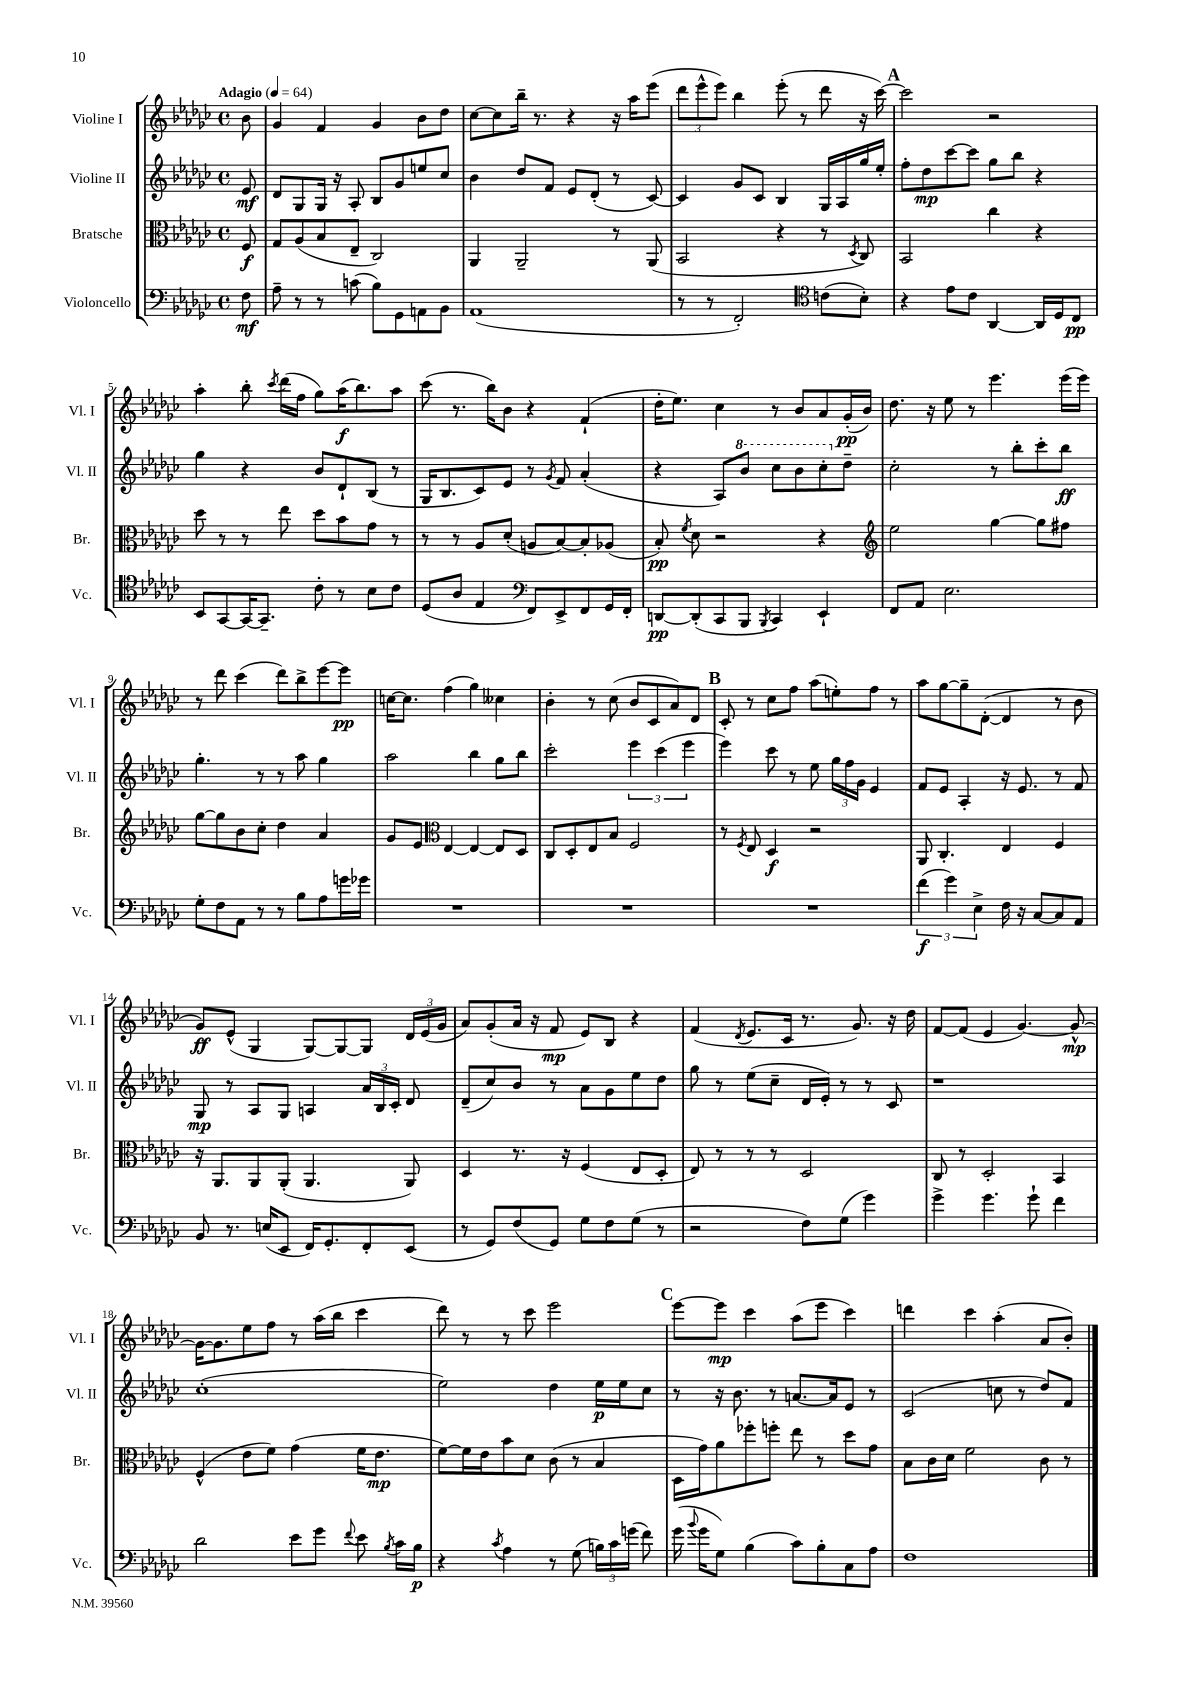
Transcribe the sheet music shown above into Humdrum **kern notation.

**kern	**dynam	**kern	**dynam	**kern	**dynam	**kern	**dynam
*part4	*part4	*part3	*part3	*part2	*part2	*part1	*part1
*staff4	*staff4	*staff3	*staff3	*staff2	*staff2	*staff1	*staff1
*I"Violoncello	*	*I"Bratsche	*	*I"Violine II	*	*I"Violine I	*
*I'Vc.	*	*I'Br.	*	*I'Vl. II	*	*I'Vl. I	*
*clefF4	*	*clefC3	*	*clefG2	*	*clefG2	*
*k[b-e-a-d-g-c-]	*	*k[b-e-a-d-g-c-]	*	*k[b-e-a-d-g-c-]	*	*k[b-e-a-d-g-c-]	*
*M4/4	*	*M4/4	*	*M4/4	*	*M4/4	*
*met(c)	*	*met(c)	*	*met(c)	*	*met(c)	*
*MM64	*	*MM64	*	*MM64	*	*MM64	*
=	=	=	=	=	=	=	=
!	!	!	!	!	!	!LO:TX:a:B:t=Adagio	!
8F\	mf	8F/	f	8e-/	mf	8b-\	.
=1	=1	=1	=1	=1	=1	=1	=1
8A-~\	.	8G-/L	.	8d-/L	.	4g-/	.
8r	.	(8A-/	.	8G-/	.	.	.
8r	.	8B-/	.	16G-/Jk	.	4f/	.
.	.	.	.	16r	.	.	.
(8cn\	.	8E-~/J	.	8A-'/	.	.	.
8B-\L)	.	2C-/)	.	8B-/L	.	4g-/	.
8GG-\	.	.	.	8g-/	.	.	.
8AAn\	.	.	.	8een/	.	8b-\L	.
8BB-\J	.	.	.	8cc-/J	.	8dd-\J	.
=2	=2	=2	=2	=2	=2	=2	=2
(1AA-	.	4AA-/	.	4b-\	.	[8cc-\L	.
.	.	.	.	.	.	8cc-\]	.
.	.	2AA-~/	.	8dd-/L	.	16bb-~\Jk	.
.	.	.	.	.	.	8.r	.
.	.	.	.	8f/J	.	.	.
.	.	.	.	8e-/L	.	4r	.
.	.	.	.	(8d-'/J	.	.	.
.	.	8r	.	8r	.	16r	.
.	.	.	.	.	.	16aa-\KL	.
.	.	(8AA-/	.	[8c-/)	.	(8eee-\J	.
=3	=3	=3	=3	=3	=3	=3	=3
8r	.	2BB-/	.	4c-/]	.	12ddd-\L	.
.	.	.	.	.	.	12eee-^^\	.
8r	.	.	.	.	.	.	.
.	.	.	.	.	.	12eee-\J)	.
2FF'/)	.	.	.	8g-/L	.	4bb-\	.
.	.	.	.	8c-/J	.	.	.
.	.	4r	.	4B-/	.	(8eee-'\	.
.	.	.	.	.	.	8r	.
*clefC4	*	*	*	*	*	*	*
(8cn\L	.	8r	.	16G-/LL	.	8ddd-\	.
.	.	.	.	16A-/	.	.	.
.	.	8qD-/	.	.	.	.	.
8B-'\J)	.	8C-/)	.	16gg-/	.	16r	.
.	.	.	.	16ee-'/JJ	.	[16ccc-\)	.
!!LO:REH:place=s1:t=A
=4	=4	=4	=4	=4	=4	=4	=4
4r	.	2BB-/	.	8ff'\L	.	2ccc-\]	.
.	.	.	.	8dd-\	mp	.	.
8e-\L	.	.	.	[8ccc-\	.	.	.
8c-\J	.	.	.	8ccc-\J]	.	.	.
[4AA-/	.	4cc-\	.	8gg-\L	.	2r	.
.	.	.	.	8bb-\J	.	.	.
16AA-/LL]	.	4r	.	4r	.	.	.
16D-/J	.	.	.	.	.	.	.
8C-/J	pp	.	.	.	.	.	.
!!LO:LB:g=z
=5	=5	=5	=5	=5	=5	=5	=5
8BB-/L	.	8dd-\	.	4gg-\	.	4aa-'\	.
[8GG-/	.	8r	.	.	.	.	.
16GG-/K_	.	8r	.	4r	.	8bb-'\	.
8.GG-~/J]	.	.	.	.	.	.	.
.	.	.	.	.	.	8qccc-/	.
.	.	8ee-\	.	.	.	(16ddd-\LL	.
.	.	.	.	.	.	16ff\JJ	.
8c-'\	.	8dd-\L	.	8b-/L	.	8gg-\L)	.
8r	.	8b-\	.	8d-`/	.	(16aa-\K	f
.	.	.	.	.	.	8.bb-\)	.
8B-\L	.	8g-\J	.	(8B-/J	.	.	.
8c-\J	.	8r	.	8r	.	8aa-\J	.
=6	=6	=6	=6	=6	=6	=6	=6
(8D-/L	.	8r	.	16G-/KL	.	(8ccc-\	.
.	.	.	.	8.B-/	.	.	.
8A-/J	.	8r	.	.	.	8.r	.
4E-/	.	8A-/L	.	8c-/)	.	.	.
.	.	.	.	.	.	16bb-\KL)	.
.	.	(8d-'/J	.	8e-/J	.	8b-\J	.
*clefF4	*	*	*	*	*	*	*
8FF/L)	.	8An/L	.	8r	.	4r	.
.	.	.	.	8qg-/	.	.	.
8EE-^/	.	[8B-/)	.	8f/	.	.	.
8FF/	.	8B-'/]	.	(4a-'/	.	(4f`/	.
16GG-/L	.	(8A-X/J	.	.	.	.	.
16FF'/JJ	.	.	.	.	.	.	.
=7	=7	=7	=7	=7	=7	=7	=7
[8DDn/L	pp	8B-'/)	pp	4r	.	16dd-'\KL	.
.	.	.	.	.	.	8.ee-\J)	.
.	.	8qf/	.	.	.	.	.
(8DD'/]	.	8d-\	.	.	.	.	.
8CC-/	.	2r	.	8A-/L)	.	4cc-\	.
*	*	*	*	*8va	*	*	*
8BBB-/J	.	.	.	8bb-/J	.	.	.
8qBBB-/	.	.	.	.	.	.	.
4CC-/)	.	.	.	8ccc-\L	.	8r	.
.	.	.	.	8bb-\	.	8b-/L	.
4EE-`/	.	4r	.	8ccc-'\	.	8a-/	.
*	*	*	*	*X8va	*	*	*
.	.	.	.	8dd-~\J	.	(16g-'/L	pp
.	.	.	.	.	.	16b-/JJ)	.
=8	=8	=8	=8	=8	=8	=8	=8
*	*	*clefG2	*	*	*	*	*
8FF/L	.	2ee-\	.	2cc-'\	.	8.dd-\	.
8AA-/J	.	.	.	.	.	.	.
.	.	.	.	.	.	16r	.
2.E-\	.	.	.	.	.	8ee-\	.
.	.	.	.	.	.	8r	.
.	.	[4gg-\	.	8r	.	4.eee-\	.
.	.	.	.	8bb-'\L	.	.	.
.	.	8gg-\L]	.	8ccc-'\	.	.	.
.	.	8ff#X\J	.	8bb-\J	ff	(16eee-\LL	.
.	.	.	.	.	.	16eee-\JJ)	.
!!LO:LB:g=z
=9	=9	=9	=9	=9	=9	=9	=9
8G-'\L	.	[8gg-\L	.	4.gg-'\	.	8r	.
8F\	.	8gg-\]	.	.	.	8ddd-\	.
8AA-\J	.	8b-\	.	.	.	(4ccc-\	.
8r	.	8cc-'\J	.	8r	.	.	.
8r	.	4dd-\	.	8r	.	8ddd-\L)	.
8B-\L	.	.	.	8aa-\	.	8bb-^\	.
8A-\	.	4a-/	.	4gg-\	.	[8eee-\	.
16gn\L	.	.	.	.	.	8eee-\J]	pp
16g-X\JJ	.	.	.	.	.	.	.
=10	=10	=10	=10	=10	=10	=10	=10
1r	.	8g-/L	.	2aa-\	.	[16ccn\KL	.
.	.	.	.	.	.	8.cc\J]	.
.	.	8e-/J	.	.	.	.	.
*	*	*clefC3	*	*	*	*	*
.	.	[4E-/	.	.	.	(4ff\	.
.	.	4E-/_	.	4bb-\	.	4gg-\)	.
.	.	8E-/L]	.	8gg-\L	.	4cc--X\	.
.	.	8D-/J	.	8bb-\J	.	.	.
=11	=11	=11	=11	=11	=11	=11	=11
1r	.	8C-/L	.	2ccc-'\	.	4b-'\	.
.	.	8D-'/	.	.	.	.	.
.	.	8E-/	.	.	.	8r	.
.	.	8B-/J	.	.	.	(8cc-\	.
.	.	2F/	.	6eee-\	.	8b-/L	.
.	.	.	.	.	.	8c-/	.
.	.	.	.	(6ccc-\	.	.	.
.	.	.	.	.	.	8a-/)	.
.	.	.	.	6eee-\	.	.	.
.	.	.	.	.	.	8d-/J	.
!!LO:REH:place=s1:t=B
=12	=12	=12	=12	=12	=12	=12	=12
1r	.	8r	.	4eee-\)	.	8c-'/	.
.	.	8qF/	.	.	.	.	.
.	.	8E-/	.	.	.	8r	.
.	.	4D-/	f	8ccc-\	.	8cc-\L	.
.	.	.	.	8r	.	8ff\J	.
.	.	2r	.	8ee-\	.	(8aa-\L	.
.	.	.	.	24gg-\LL	.	8een'\)	.
.	.	.	.	24ff\	.	.	.
.	.	.	.	24g-\JJ	.	.	.
.	.	.	.	4e-/	.	8ff\J	.
.	.	.	.	.	.	8r	.
=13	=13	=13	=13	=13	=13	=13	=13
(6f\	f	8AA-/	.	8f/L	.	8aa-\L	.
.	.	4.C-'/	.	8e-/J	.	[8gg-\	.
6g-\)	.	.	.	.	.	.	.
.	.	.	.	4A-'/	.	8gg-~\]	.
6E-^\	.	.	.	.	.	.	.
.	.	.	.	.	.	([8d-'\J	.
16F\	.	4E-/	.	16r	.	4d-/]	.
16r	.	.	.	8.e-/	.	.	.
[8C-/L	.	.	.	.	.	.	.
8C-/]	.	4F/	.	8r	.	8r	.
8AA-/J	.	.	.	8f/	.	8b-\	.
!!LO:LB:g=z
=14	=14	=14	=14	=14	=14	=14	=14
8BB-/	.	16r	.	8G-/	mp	8g-/L)	ff
.	.	8.AA-/L	.	.	.	.	.
8.r	.	.	.	8r	.	(8e-^^/J	.
.	.	8AA-/	.	8A-/L	.	4G-/	.
(16En/KL	.	.	.	.	.	.	.
8EE-/J	.	(8AA-'/J	.	8G-/J	.	.	.
16FF/KL)	.	4.AA-/	.	4An/	.	[8G-/L)	.
8.GG-'/	.	.	.	.	.	.	.
.	.	.	.	.	.	8G-/_	.
8FF'/	.	.	.	24a-/LL	.	8G-/J]	.
.	.	.	.	24B-/	.	.	.
.	.	.	.	24c-'/JJ	.	.	.
(8EE-/J	.	8AA-/)	.	8d-/	.	24d-/LL	.
.	.	.	.	.	.	(24e-/	.
.	.	.	.	.	.	24g-/JJ	.
=15	=15	=15	=15	=15	=15	=15	=15
8r	.	4D-/	.	(8d-~/L	.	8a-/L)	.
8GG-/L)	.	.	.	8cc-/)	.	(8g-'/	.
(8F/	.	8.r	.	8b-/J	.	16a-/Jk	.
.	.	.	.	.	.	16r	.
8GG-/J)	.	.	.	8r	.	8f/	mp
.	.	16r	.	.	.	.	.
8G-\L	.	(4F/	.	8a-\L	.	8e-/L)	.
8F\	.	.	.	8g-\	.	8B-/J	.
(8G-\J	.	8E-/L	.	8ee-\	.	4r	.
8r	.	8D-'/J	.	8dd-\J	.	.	.
=16	=16	=16	=16	=16	=16	=16	=16
2r	.	8E-/)	.	8gg-\	.	(4f/	.
.	.	8r	.	8r	.	.	.
.	.	.	.	.	.	8qd-/	.
.	.	8r	.	(8ee-\L	.	8.e-/L	.
.	.	8r	.	8cc-~\J	.	.	.
.	.	.	.	.	.	16c-/Jk	.
8F\L)	.	2D-/	.	16d-/LL	.	8.r	.
.	.	.	.	16e-'/JJ)	.	.	.
(8G-\J	.	.	.	8r	.	.	.
.	.	.	.	.	.	8.g-/)	.
4g-\)	.	.	.	8r	.	.	.
.	.	.	.	8c-/	.	16r	.
.	.	.	.	.	.	16dd-\	.
=17	=17	=17	=17	=17	=17	=17	=17
4g-^\	.	8C-/	.	1r	.	[8f/L	.
.	.	8r	.	.	.	(8f/J]	.
4.g-\	.	2D-'/	.	.	.	4e-/	.
.	.	.	.	.	.	[4.g-/)	.
8g-`\	.	.	.	.	.	.	.
4f\	.	4BB-/	.	.	.	.	.
.	.	.	.	.	.	8g-^^/_	mp
!!LO:LB:g=z
=18	=18	=18	=18	=18	=18	=18	=18
2d-\	.	(4F^^/	.	(1cc-'	.	16g-\KL_	.
.	.	.	.	.	.	8.g-\]	.
.	.	8e-\L	.	.	.	8ee-\	.
.	.	8f\J)	.	.	.	8ff\J	.
8e-\L	.	(4g-\	.	.	.	8r	.
8g-\J	.	.	.	.	.	(16aa-\LL	.
.	.	.	.	.	.	16bb-\JJ	.
8qqf/	.	.	.	.	.	.	.
8e-\	.	16f\KL	.	.	.	4ccc-\	.
.	.	8.e-\J	mp	.	.	.	.
8qB-/	.	.	.	.	.	.	.
16c-\LL	.	.	.	.	.	.	.
16B-\JJ	p	.	.	.	.	.	.
=19	=19	=19	=19	=19	=19	=19	=19
4r	.	[8f\L)	.	2ee-\)	.	8ddd-\)	.
.	.	16f\L]	.	.	.	8r	.
.	.	16e-\J	.	.	.	.	.
8qc-/	.	.	.	.	.	.	.
4A-\	.	8b-\	.	.	.	8r	.
.	.	8d-\J	.	.	.	8ccc-\	.
8r	.	(8c-\	.	4dd-\	.	2eee-\	.
(8G-\	.	8r	.	.	.	.	.
24Bn\LL)	.	4B-/	.	16ee-\LL	p	.	.
24c-\	.	.	.	.	.	.	.
.	.	.	.	16ee-\J	.	.	.
(24gn\JJ	.	.	.	.	.	.	.
8f\)	.	.	.	8cc-\J	.	.	.
!!LO:REH:place=s1:t=C
=20	=20	=20	=20	=20	=20	=20	=20
(16g-\	.	16D-\LL	.	8r	.	[8eee-\L	.
8qqb-/	.	.	.	.	.	.	.
16g-\KL	.	16g-\J)	.	.	.	.	.
8G-\J)	.	8a-\	.	16r	.	8eee-\J]	mp
.	.	.	.	8.b-\	.	.	.
(4B-\	.	8ff-X'\	.	.	.	4ccc-\	.
.	.	8ffn'\J	.	8r	.	.	.
8c-\L)	.	8ee-\	.	[8.an/L	.	(8aa-\L	.
8B-'\	.	8r	.	.	.	8eee-\J	.
.	.	.	.	16a/k]	.	.	.
8C-\	.	8dd-\L	.	8e-/J	.	4ccc-\)	.
8A-\J	.	8g-\J	.	8r	.	.	.
=21	=21	=21	=21	=21	=21	=21	=21
1F	.	8B-\L	.	(2c-/	.	4dddn\	.
.	.	16c-\L	.	.	.	.	.
.	.	16d-\JJ	.	.	.	.	.
.	.	2f\	.	.	.	4ccc-\	.
.	.	.	.	8ccn\	.	(4aa-'\	.
.	.	.	.	8r	.	.	.
.	.	8c-\	.	8dd-/L)	.	8a-/L	.
.	.	8r	.	8f/J	.	8b-'/J)	.
==	==	==	==	==	==	==	==
*-	*-	*-	*-	*-	*-	*-	*-
